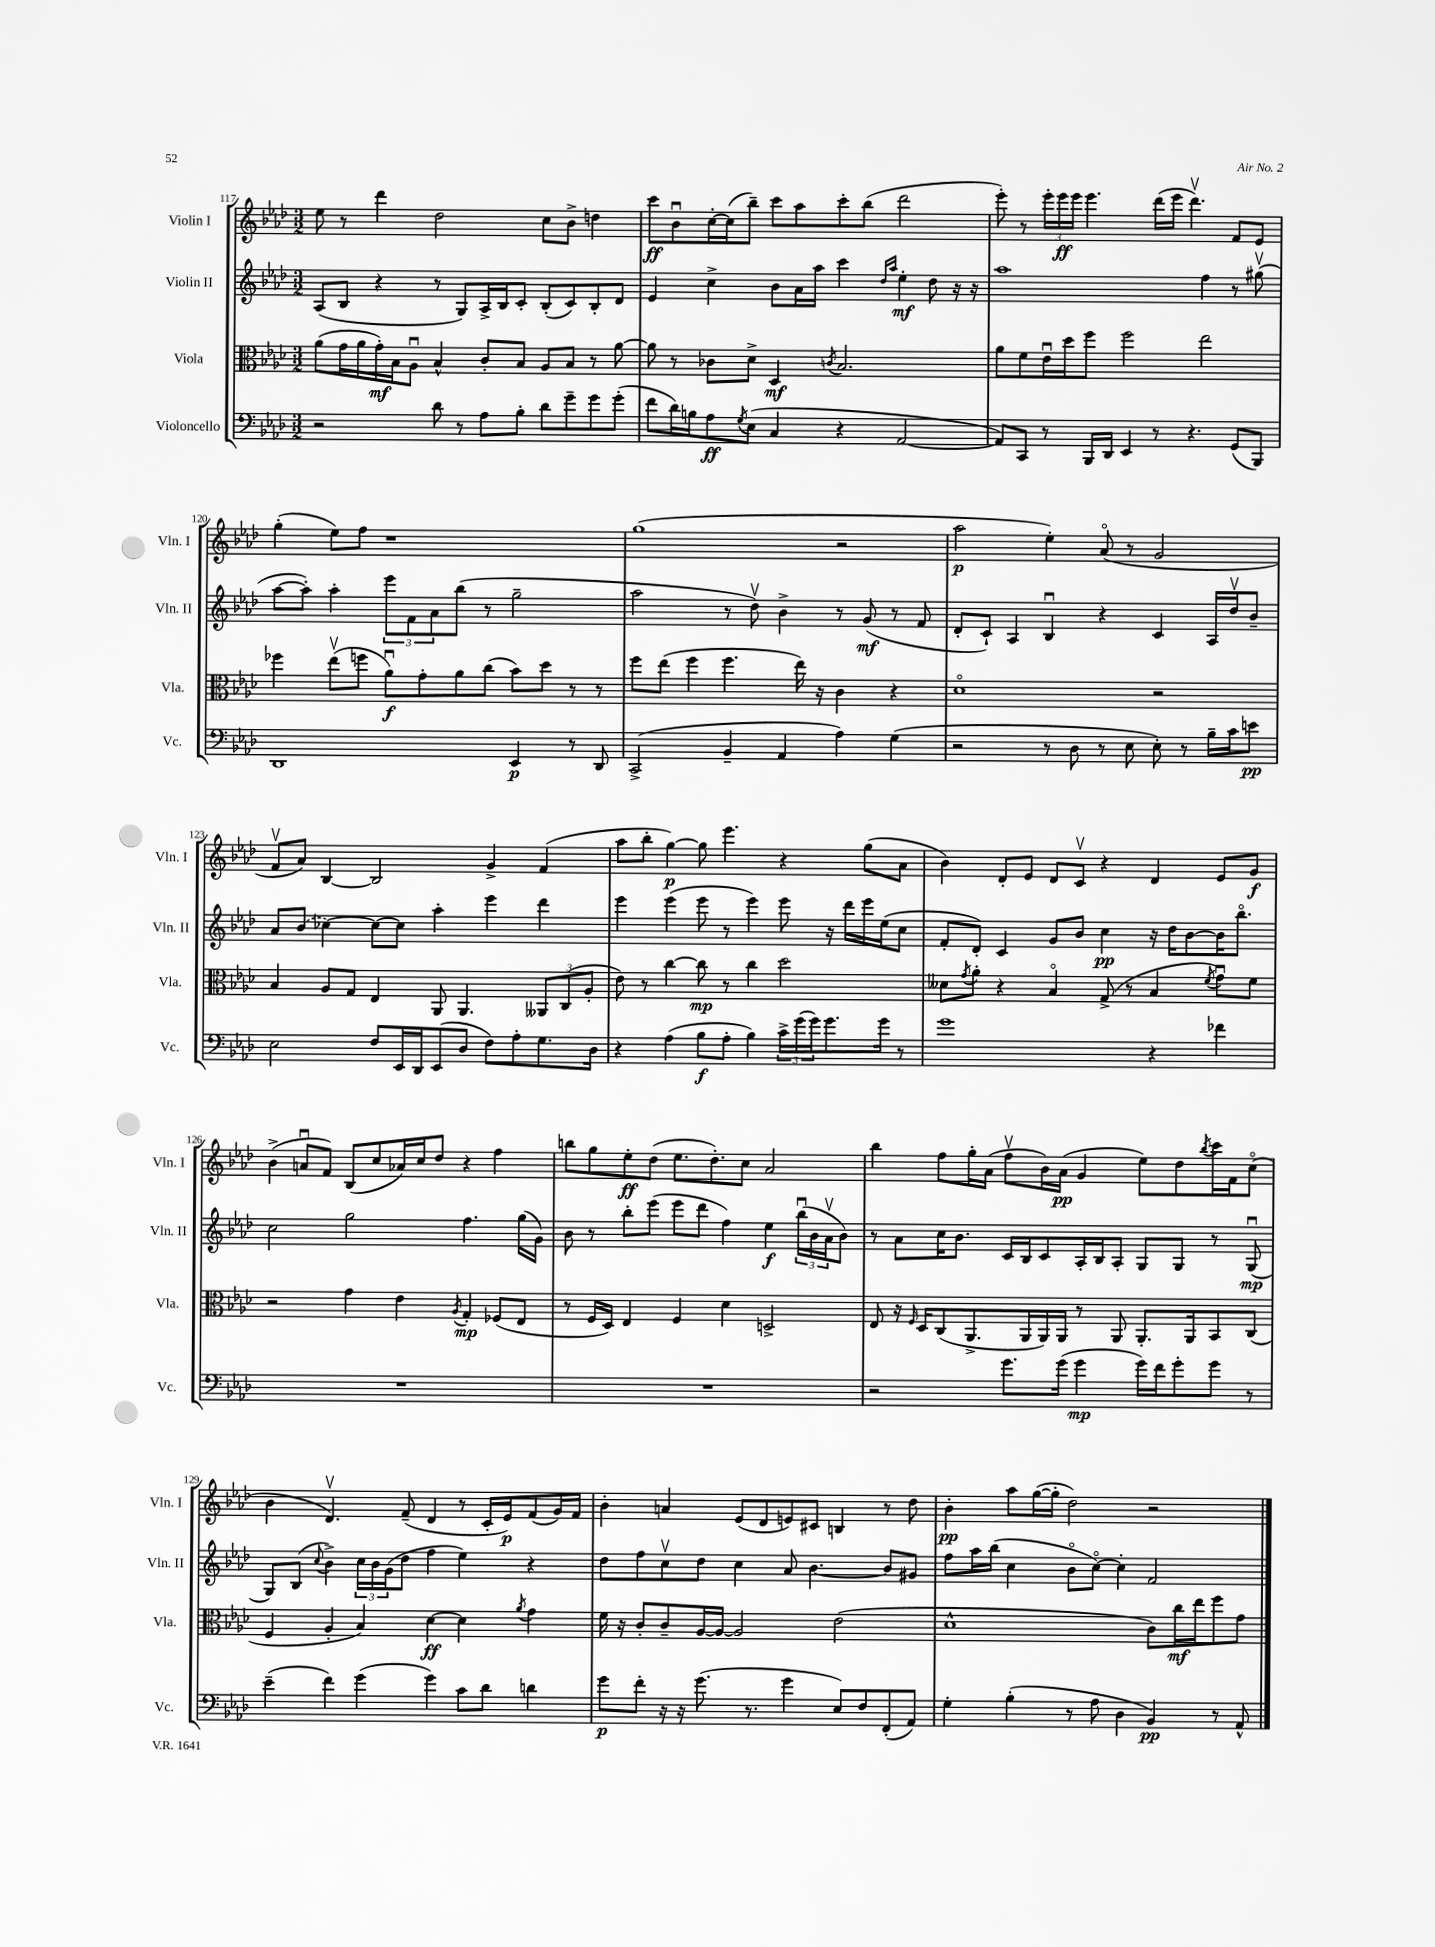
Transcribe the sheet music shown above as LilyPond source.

<<
\new StaffGroup <<
\new Staff = "s0" \with { instrumentName = "Violin I" shortInstrumentName = "Vln. I" } {
    \clef treble \key aes \major \numericTimeSignature \time 3/2
    ees''8 r8 des'''4 des''2 c''8 bes'8-> d''4 |
    c'''8\ff bes'8\downbow c''16~-. c''16( bes''8--) c'''8 aes''8 c'''8-. bes''8( des'''2 |
    ees'''8-.) r8 \tuplet 3/2 { ees'''16-. ees'''16\ff ees'''16 } ees'''4. des'''16( ees'''16 des'''4.\upbow) f'8 ees'8 |
    g''4-.( ees''8) f''8 r1 |
    g''1( r2 |
    aes''2\p ees''4-.) aes'8\flageolet( r8 g'2 |
    f'8\upbow aes'8) bes4~ bes2 g'4-> f'4( |
    aes''8 bes''8-. g''4~\p) g''8 ees'''4. r4 g''8( aes'8 |
    bes'4) des'8-. ees'8 des'8 c'8\upbow r4 des'4 ees'8 g'8\f |
    bes'4->( a'8\downbow f'8) bes8( c''8 aes'16) c''16 des''8 r4 f''4 |
    b''8 g''8 ees''8-.\ff des''8( ees''8. des''8.-.) c''8 aes'2 |
    bes''4 f''8 g''16-. aes'16( f''8\upbow bes'16) aes'16\pp( g'4 ees''8) des''8 \acciaccatura { bes''8 } c'''16 f'16 c''8\flageolet( |
    bes'4 des'4.\upbow) f'8--( des'4 r8 c'16-. ees'16\p) f'8( g'16) f'16 |
    bes'4-. a'4 ees'8( des'8 e'8) cis'8 b4 r8 des''8 |
    bes'4-.\pp aes''8 g''16~( g''16-. des''2) r2 \bar "|." |
}
\new Staff = "s1" \with { instrumentName = "Violin II" shortInstrumentName = "Vln. II" } {
    \clef treble \key aes \major \numericTimeSignature \time 3/2
    aes8( bes8 r4 r8 g8) aes16-> bes16 c'8-. bes8-.( c'8) bes8-. des'8 |
    ees'4 c''4-> bes'8 aes'16 aes''16 c'''4 \grace { des''16 aes''16 } ees''4-.\mf des''8 r16 r16 |
    aes''1 f''4 r8 gis''8\upbow( |
    aes''8~ aes''8-.) aes''4-. \tuplet 3/2 { ees'''8 f'8 aes'8 } bes''8( r8 g''2-- |
    aes''2 r8 des''8\upbow) bes'4-> r8 g'8\mf( r8 f'8 |
    des'8-. c'8-!) aes4 bes4\downbow r4 c'4 aes16 des''16\upbow bes'8-- |
    aes'8 \once \slurDashed bes'8( ces''4~) ces''8~ ces''8 aes''4-. ees'''4 des'''4 |
    ees'''4 ees'''4( ees'''8 r8 ees'''4) ees'''8 r16 des'''16 ees'''16 ees''16( c''8 |
    f'8-. des'8-.) c'4 g'8 bes'8 c''4\pp r16 des''16 bes'8~ bes'16 bes''8.\flageolet |
    c''2 g''2 f''4. g''16( g'16) |
    bes'8 r8 bes''8-. ees'''8( ees'''8 des'''8 f''4) ees''4\f \tuplet 3/2 { bes''16\downbow( bes'16 aes'16\upbow } bes'8) |
    r8 aes'8 c''16 bes'8. c'16 bes16 c'8 aes16-. bes16 aes8-. g8 g8 r8 g8\downbow\mp( |
    g8) bes8( \appoggiatura { c''8 } bes'4->) \tuplet 3/2 { c''16 bes'16 g'16( } des''8 f''4 ees''4) r4 |
    des''8 f''8 c''8\upbow des''8 c''4 aes'8 bes'4.~ bes'8 gis'8 |
    f''8 aes''16 bes''16( c''4 bes'8\flageolet c''8~\flageolet) c''4-. f'2 \bar "|." |
}
\new Staff = "s2" \with { instrumentName = "Viola" shortInstrumentName = "Vla." } {
    \clef alto \key aes \major \numericTimeSignature \time 3/2
    aes'8( g'16 aes'16 g'16-.\mf) bes16 aes8\downbow bes4-^ c'8-. bes8 aes8 bes8 r8 aes'8~ |
    aes'8 r8 ces'8 des'8-> des4\mf \acciaccatura { c'8 } bes2. |
    aes'8 f'8 ees'16\downbow des''16 f''8 f''2 ees''2 |
    fes''4 ees''8\upbow( f''8 aes'8\downbow\f) g'8-. aes'8 c''8( bes'8) des''8 r8 r8 |
    f''8 ees''8( f''4 f''4. ees''16) r16 c'4 r4 |
    des'1\flageolet r2 |
    bes4 aes8 g8 ees4 aes,8 aes,4. \tuplet 3/2 { aeses,8 c8( aes8-. } |
    ees'8) r8 c''4~ c''8\mp r8 c''4 des''2 |
    deses'8 \acciaccatura { g'8 } aes'8-. r4 bes4\flageolet g8->( r8 bes4 \acciaccatura { f'8 } g'8\downbow) f'8 |
    r2 g'4 ees'4 \acciaccatura { aes8 } g4-.\mp fes8( ees8 |
    r8 f16 des16) ees4 f4 des'4 d2-> |
    ees8 r16 \grace { f16 } des16 c8( aes,8.-> aes,16 aes,16) aes,16 r8 aes,8 aes,8.-. aes,16 bes,8 c8( |
    f4 aes4-. bes4) des'4~\ff des'4 \acciaccatura { aes'8 } g'4 |
    f'16 r16 c'8-. c'8-- aes16~ aes16~ aes2 ees'2( |
    des'1-^ c'8) c''16\mf ees''16 f''8 g'8 \bar "|." |
}
\new Staff = "s3" \with { instrumentName = "Violoncello" shortInstrumentName = "Vc." } {
    \clef bass \key aes \major \numericTimeSignature \time 3/2
    r2 des'8 r8 aes8 bes8-. des'8 g'8-- g'8 g'8-.( |
    f'8 des'16) b16 aes8\ff \acciaccatura { g8 } ees8( c4 r4 aes,2~ |
    aes,8) c,8 r8 bes,,16 des,16 ees,4 r8 r4. g,8( bes,,8) |
    des,1 ees,4\p r8 des,8 |
    c,2->( bes,4-- aes,4 aes4) g4( |
    r2 r8 des8 r8 ees8 ees8-.) r8 bes16-- c'16 e'8\pp |
    ees2 f8 ees,16 des,16 ees,8( des8 f8) aes8-. g8. des16 |
    r4 aes4( bes8\f aes8-. bes4) \tuplet 3/2 { c'16-> g'16( g'16) } g'8. g'16 r8 |
    g'1 r4 fes'4 |
    R1. |
    R1. |
    r2 g'8. g'16( g'4\mp g'16) f'16 g'8-. g'8 r8 |
    ees'4--( f'4) g'4( g'4) c'8 des'8 d'4 |
    g'8\p f'8-. r16 r16 g'8.( r8. g'4 ees8) f8 f,8-.( aes,8) |
    g4-. bes4-.( r8 aes8 des4 bes,4\pp) r8 aes,8-^ \bar "|." |
}
>>
>>
\layout { \context { \Score currentBarNumber = #117 } }
